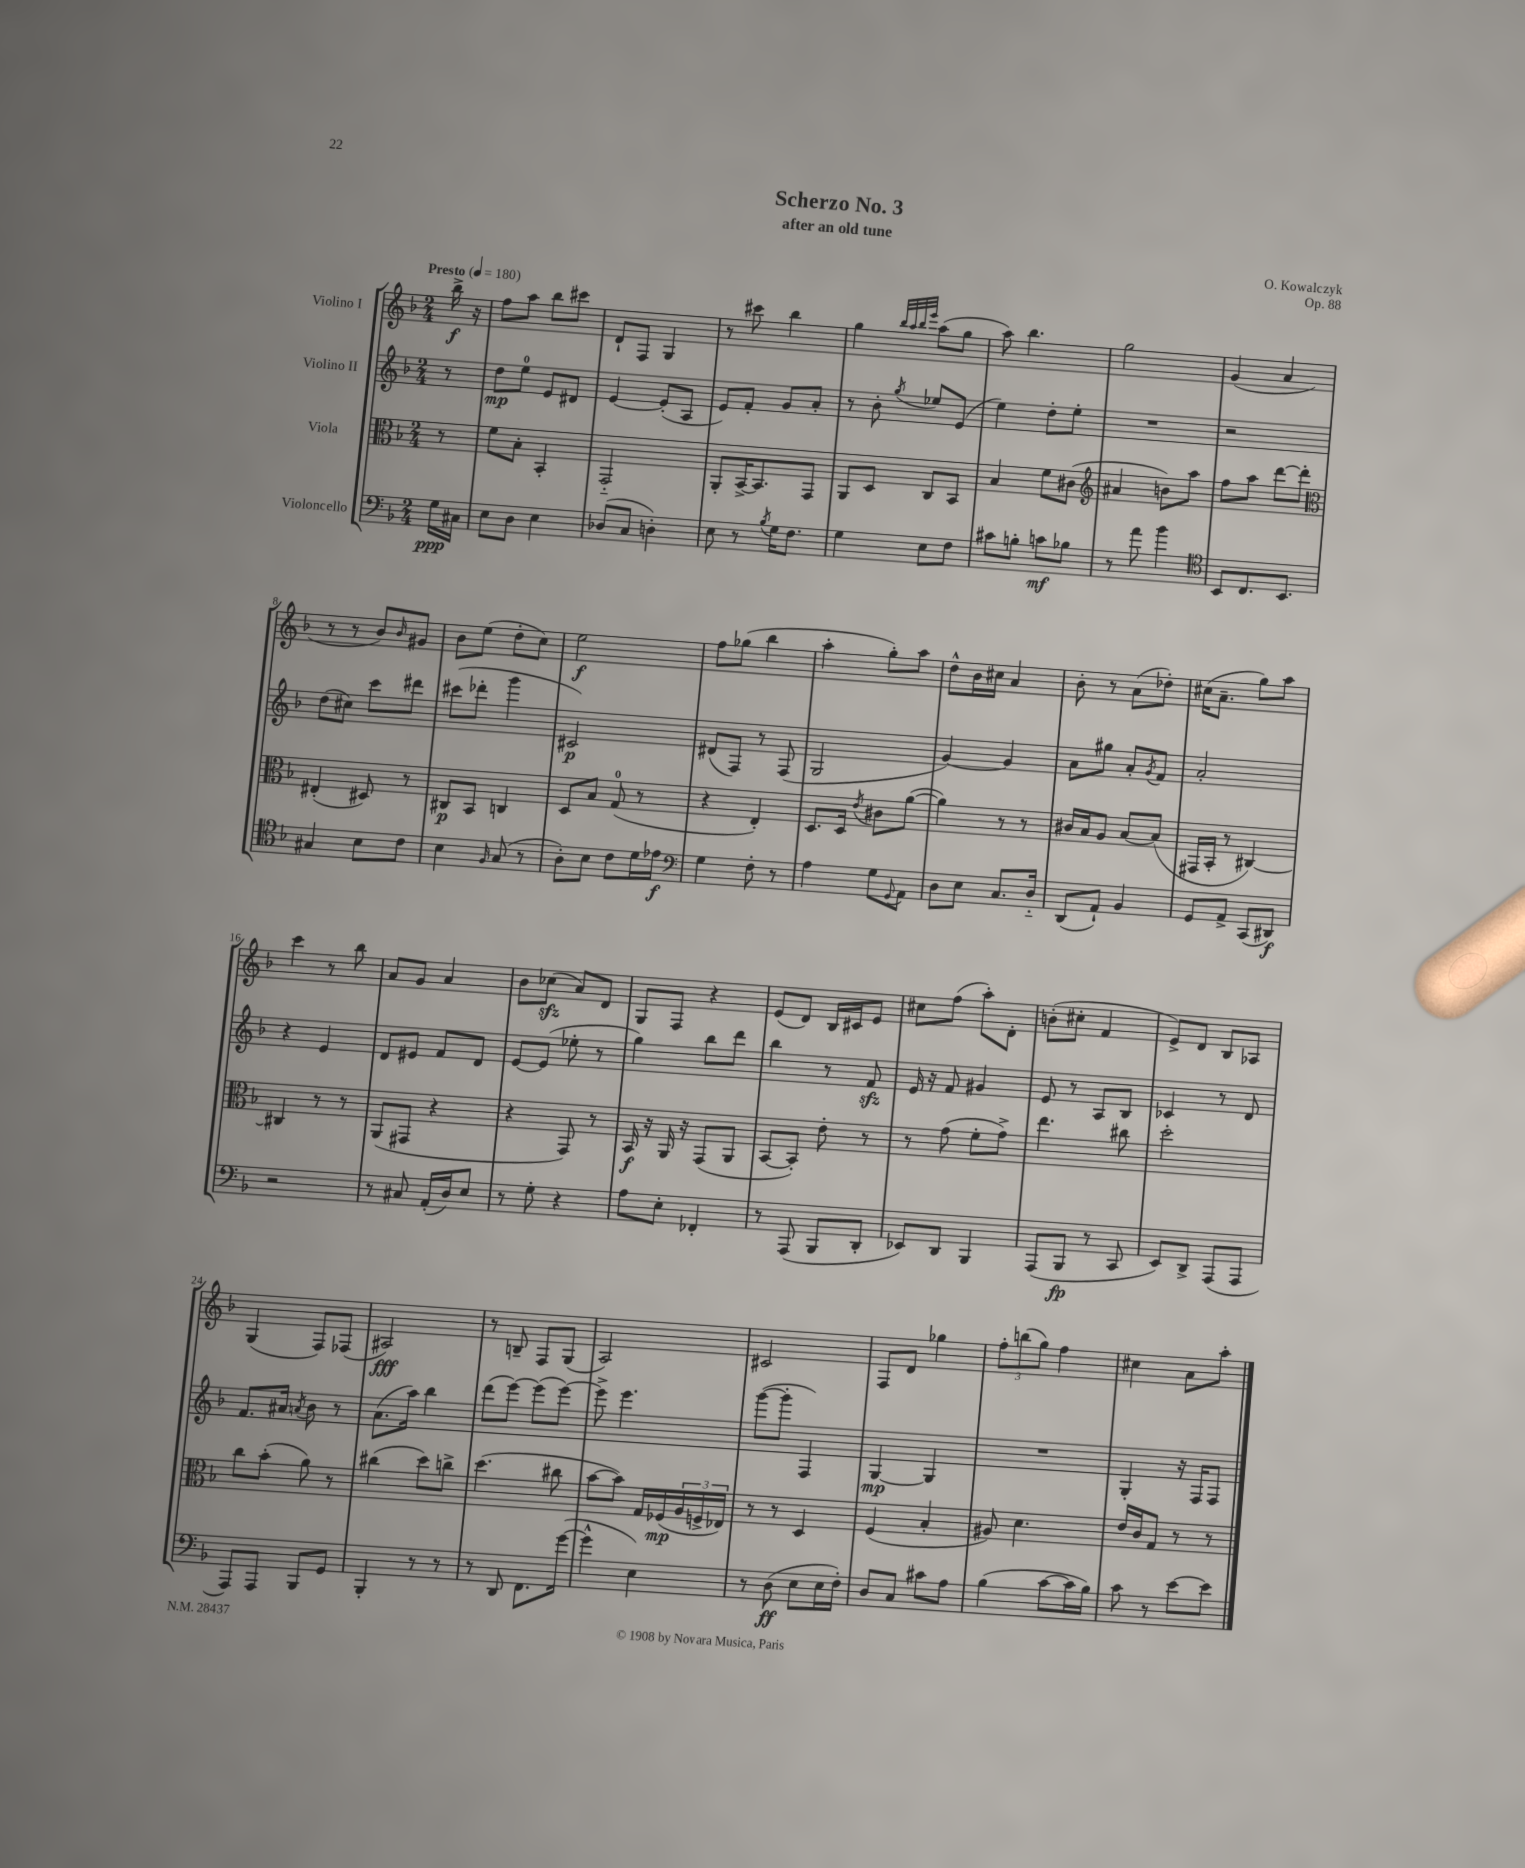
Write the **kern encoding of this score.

**kern	**dynam	**kern	**dynam	**kern	**dynam	**kern	**dynam
*part4	*part4	*part3	*part3	*part2	*part2	*part1	*part1
*staff4	*staff4	*staff3	*staff3	*staff2	*staff2	*staff1	*staff1
*I"Violoncello	*	*I"Viola	*	*I"Violino II	*	*I"Violino I	*
*clefF4	*	*clefC3	*	*clefG2	*	*clefG2	*
*k[b-]	*	*k[b-]	*	*k[b-]	*	*k[b-]	*
*M2/4	*	*M2/4	*	*M2/4	*	*M2/4	*
*MM180	*	*MM180	*	*MM180	*	*MM180	*
=	=	=	=	=	=	=	=
!	!	!	!	!	!	!LO:TX:a:B:t=Presto	!
16G\LL	ppp	8r	.	8r	.	16bb-^\	f
16C#X\JJ	.	.	.	.	.	16r	.
=1	=1	=1	=1	=1	=1	=1	=1
8E\L	.	8f\L	.	8dd\L	mp	8ff\L	.
8D\J	.	8B-'\J	.	8ee\J	.	8aa\J	.
4E\	.	4BB-'/	.	8e/L	.	8bb-\L	.
.	.	.	.	8d#X/J	.	8ccc#X\J	.
=2	=2	=2	=2	=2	=2	=2	=2
(8D-X/L	.	2GG/	.	[4e/	.	8d`/L	.
8C/J	.	.	.	.	.	8F/J	.
4Dn'\)	.	.	.	(8e'/L]	.	4G/	.
.	.	.	.	8A/J	.	.	.
=3	=3	=3	=3	=3	=3	=3	=3
8E\	.	8AA'/L	.	8e/L)	.	8r	.
8r	.	[16BB-^/K	.	8f'/J	.	8ccc#X\	.
.	.	8.BB-/]	.	.	.	.	.
8qB-/	.	.	.	.	.	.	.
16G\KL	.	.	.	8g/L	.	4bb-\	.
8.F\J	.	.	.	.	.	.	.
.	.	8GG/J	.	8a'/J	.	.	.
=4	=4	=4	=4	=4	=4	=4	=4
4G\	.	8AA/L	.	8r	.	4gg\	.
.	.	8D/J	.	8b-'\	.	.	.
.	.	.	.	.	.	32qqbb-/LLL	.
.	.	.	.	.	.	32qqaa/	.
.	.	.	.	.	.	32qqbb-/	.
.	.	.	.	8qgg/	.	32qqeee/JJJ	.
8E\L	.	8C/L	.	8ee-X/L	.	(8aa\L	.
8F\J	.	8BB-/J	.	(8e/J	.	8gg\J	.
=5	=5	=5	=5	=5	=5	=5	=5
8c#X\L	.	4B-/	.	4ee\)	.	8aa\)	.
8Bn'\J	.	.	.	.	.	4.bb-\	.
8cn\L	mf	8f\L	.	8dd'\L	.	.	.
8B-X\J	.	(8c#X\J	.	8ee'\J	.	.	.
=6	=6	=6	=6	=6	=6	=6	=6
*	*	*clefG2	*	*	*	*	*
8r	.	4a#X/	.	2r	.	2gg\	.
8a\	.	.	.	.	.	.	.
4b-\	.	8bn\L)	.	.	.	.	.
.	.	8aa\J	.	.	.	.	.
=7	=7	=7	=7	=7	=7	=7	=7
*clefC4	*	*	*	*	*	*	*
8BB-/L	.	8ff\L	.	2r	.	(4g/	.
8.C/	.	8aa\J	.	.	.	.	.
.	.	[8ddd\L	.	.	.	4a/	.
8.BB-/J	.	.	.	.	.	.	.
.	.	8ddd'\J]	.	.	.	.	.
!!LO:LB:g=z
=8	=8	=8	=8	=8	=8	=8	=8
*	*	*clefC3	*	*	*	*	*
4G#X/	.	(4E#X'/	.	(8dd\L	.	8r	.
.	.	.	.	8cc#X\J)	.	8r	.
8B-\L	.	8D#X/)	.	8ccc\L	.	8b-/L)	.
.	.	.	.	.	.	16qqb-/	.
8c\J	.	8r	.	8ddd#X\J	.	8g#X/J	.
=9	=9	=9	=9	=9	=9	=9	=9
4B-\	.	8C#X/L	p	(8ccc#X\L	.	8b-\L	.
.	.	8BB-/J	.	8ddd-X'\J	.	(8ee\J	.
16qqF/	.	.	.	.	.	.	.
(8G/	.	4Cn/	.	4ggg\	.	8dd'\L	.
8r	.	.	.	.	.	8cc\J)	.
=10	=10	=10	=10	=10	=10	=10	=10
8A'\L)	.	8D/L	.	2c#X/)	p	2ee\	f
8B-\J	.	8B-/J	.	.	.	.	.
8c\L	.	(8G/	.	.	.	.	.
16d\L	.	8r	.	.	.	.	.
16e-X\JJ	f	.	.	.	.	.	.
=11	=11	=11	=11	=11	=11	=11	=11
*clefF4	*	*	*	*	*	*	*
4G\	.	4r	.	(8d#X/L	.	8ff\L	.
.	.	.	.	8F/J)	.	(8gg-X\J	.
8F'\	.	4E'/)	.	8r	.	4bb-\	.
8r	.	.	.	(8F/	.	.	.
=12	=12	=12	=12	=12	=12	=12	=12
4A\	.	8.D/L	.	2G/	.	4aa'\	.
.	.	16D/Jk	.	.	.	.	.
.	.	8qe/	.	.	.	.	.
8G\L	.	8c#X\L	.	.	.	8gg'\L)	.
8qqGG/	.	.	.	.	.	.	.
8AA\J	.	([8a\J	.	.	.	8aa\J	.
=13	=13	=13	=13	=13	=13	=13	=13
8D\L	.	4a\])	.	[4g/)	.	8dd^^\L	.
8E\J	.	.	.	.	.	16b-\L	.
.	.	.	.	.	.	16cc#X\JJ	.
8.C/L	.	8r	.	4g/]	.	4a/	.
.	.	8r	.	.	.	.	.
16D/Jk	.	.	.	.	.	.	.
=14	=14	=14	=14	=14	=14	=14	=14
(8DD/L	.	16c#X/LL	.	8a\L	.	8b-'\	.
.	.	16B-/J	.	.	.	.	.
8AA`/J)	.	8A/J	.	8gg#X\J	.	8r	.
4BB-/	.	[8B-/L	.	8a'/L	.	(8a\L	.
.	.	.	.	8qg/	.	.	.
.	.	(8B-/J]	.	8f/J	.	8dd-X'\J)	.
=15	=15	=15	=15	=15	=15	=15	=15
8GG/L	.	16GG#X/LL	.	2a'/	.	(16cc#X\KL	.
.	.	16BB-'/JJ	.	.	.	8.a~\J	.
8AA^/J	.	8r	.	.	.	.	.
(8CC/L	.	[4C#X/)	.	.	.	8gg\L)	.
8DD#X/J)	f	.	.	.	.	8aa\J	.
!!LO:LB:g=z
=16	=16	=16	=16	=16	=16	=16	=16
2r	.	4C#X/]	.	4r	.	4ccc\	.
.	.	8r	.	4e/	.	8r	.
.	.	8r	.	.	.	8bb-\	.
=17	=17	=17	=17	=17	=17	=17	=17
8r	.	(8AA/L	.	8d/L	.	8a/L	.
8C#X/	.	8GG#X/J	.	8e#X/J	.	8g/J	.
(16AA'/LL	.	4r	.	8f/L	.	4a/	.
16D/J)	.	.	.	.	.	.	.
8E/J	.	.	.	8d/J	.	.	.
=18	=18	=18	=18	=18	=18	=18	=18
8r	.	4r	.	[8e/L	.	8b-\L	.
8G'\	.	.	.	(8e/J]	.	(8cc-Xzz\J	.
4r	.	8GG/)	.	8ee-X'\	.	8a/L)	.
.	.	8r	.	8r	.	8d/J	.
=19	=19	=19	=19	=19	=19	=19	=19
8A\L	.	16BB-/	f	4gg\)	.	8G/L	.
.	.	16r	.	.	.	.	.
8E'\J	.	16AA/	.	.	.	8F/J	.
.	.	16r	.	.	.	.	.
4FF-X'/	.	(8GG/L	.	8bb-\L	.	4r	.
.	.	8AA/J	.	8ddd\J	.	.	.
=20	=20	=20	=20	=20	=20	=20	=20
8r	.	[8BB-/L	.	4bb-\	.	(8e/L	.
(8AAA/	.	8BB-'/J])	.	.	.	8d/J)	.
8BBB-/L	.	8e'\	.	8r	.	16B-/LL	.
.	.	.	.	.	.	16c#X/J	.
8DD'/J	.	8r	.	8fzz/	.	8e/J	.
=21	=21	=21	=21	=21	=21	=21	=21
8EE-X/L)	.	8r	.	16e/	.	8cc#X\L	.
.	.	.	.	16r	.	.	.
8DD/J	.	(8g\	.	8f/	.	(8ff\J	.
4BBB-/	.	8f'\L	.	4g#X/	.	8aa'\L)	.
.	.	8g^\J)	.	.	.	8d'\J	.
=22	=22	=22	=22	=22	=22	=22	=22
(8AAA/L	.	4.ee\	.	8e/	.	(8bn'\L	.
8BBB-/J	fp	.	.	8r	.	8cc#X'\J	.
8r	.	.	.	8A/L	.	4f/	.
8CC/	.	8cc#X\	.	8B-/J	.	.	.
=23	=23	=23	=23	=23	=23	=23	=23
8EE/L)	.	2dd'\	.	4c-X/	.	8e^/L)	.
8DD^/J	.	.	.	.	.	8d/J	.
(8AAA/L	.	.	.	8r	.	8B-/L	.
8AAA/J	.	.	.	8d/	.	8A-X/J	.
!!LO:LB:g=z
=24	=24	=24	=24	=24	=24	=24	=24
8AAA/L)	.	8cc\L	.	8.f/L	.	(4G/	.
8AAA/J	.	(8b-'\J	.	.	.	.	.
.	.	.	.	16a#X/Jk	.	.	.
.	.	.	.	8qan/	.	.	.
8BBB-/L	.	8a\)	.	8b-\	.	8F/L)	.
8GG/J	.	8r	.	8r	.	(8F-X/J	.
=25	=25	=25	=25	=25	=25	=25	=25
4BBB-'/	.	(4cc#X\	.	(8.a\L	.	2A#X/)	fff
.	.	.	.	16aa\Jk)	.	.	.
8r	.	8dd\L)	.	4bb-\	.	.	.
8r	.	8ccn^\J	.	.	.	.	.
=26	=26	=26	=26	=26	=26	=26	=26
8r	.	(4.dd\	.	(8ddd\L	.	8r	.
8DD/	.	.	.	[8eee\J)	.	8Bn~/	.
8.FF\L	.	.	.	(8eee\L]	.	8F/L	.
.	.	8cc#X\	.	[8eee\J)	.	(8G/J	.
([16g\Jk	.	.	.	.	.	.	.
=27	=27	=27	=27	=27	=27	=27	=27
4g^^\]	.	[8b-\L	.	8eee^\]	.	2A/)	.
.	.	8b-\J])	.	4.eee\	.	.	.
4E\)	.	16G/LL	.	.	.	.	.
.	.	(16F-X/	mp	.	.	.	.
.	.	24A/	.	.	.	.	.
.	.	24Fn^/	.	.	.	.	.
.	.	24E-X/JJ)	.	.	.	.	.
=28	=28	=28	=28	=28	=28	=28	=28
8r	.	8r	.	([8ggg\L	.	2c#X/	.
(8D\	ff	8r	.	8ggg'\J]	.	.	.
8E\L	.	4D/	.	4F/)	.	.	.
16E\L	.	.	.	.	.	.	.
16F'\JJ)	.	.	.	.	.	.	.
=29	=29	=29	=29	=29	=29	=29	=29
8D/L	.	(4F/	.	[4G/	mp	8F/L	.
8C/J	.	.	.	.	.	8d/J	.
8c#X\L	.	4B-'/	.	4G/]	.	4gg-X\	.
8A\J	.	.	.	.	.	.	.
=30	=30	=30	=30	=30	=30	=30	=30
(4B-\	.	8A#X/)	.	2r	.	12ff'\L	.
.	.	.	.	.	.	(12bbn\	.
.	.	4.d\	.	.	.	.	.
.	.	.	.	.	.	12gg\J)	.
[8c\L	.	.	.	.	.	4ff\	.
16c\L]	.	.	.	.	.	.	.
16B-\JJ)	.	.	.	.	.	.	.
=31	=31	=31	=31	=31	=31	=31	=31
8c\	.	16e/LL	.	4G'/	.	4cc#X\	.
.	.	16c/J	.	.	.	.	.
8r	.	8G/J	.	.	.	.	.
[8e\L	.	8r	.	16r	.	8a\L	.
.	.	.	.	16F/KL	.	.	.
8e\J]	.	8r	.	8F/J	.	8aa'\J	.
==	==	==	==	==	==	==	==
*-	*-	*-	*-	*-	*-	*-	*-
